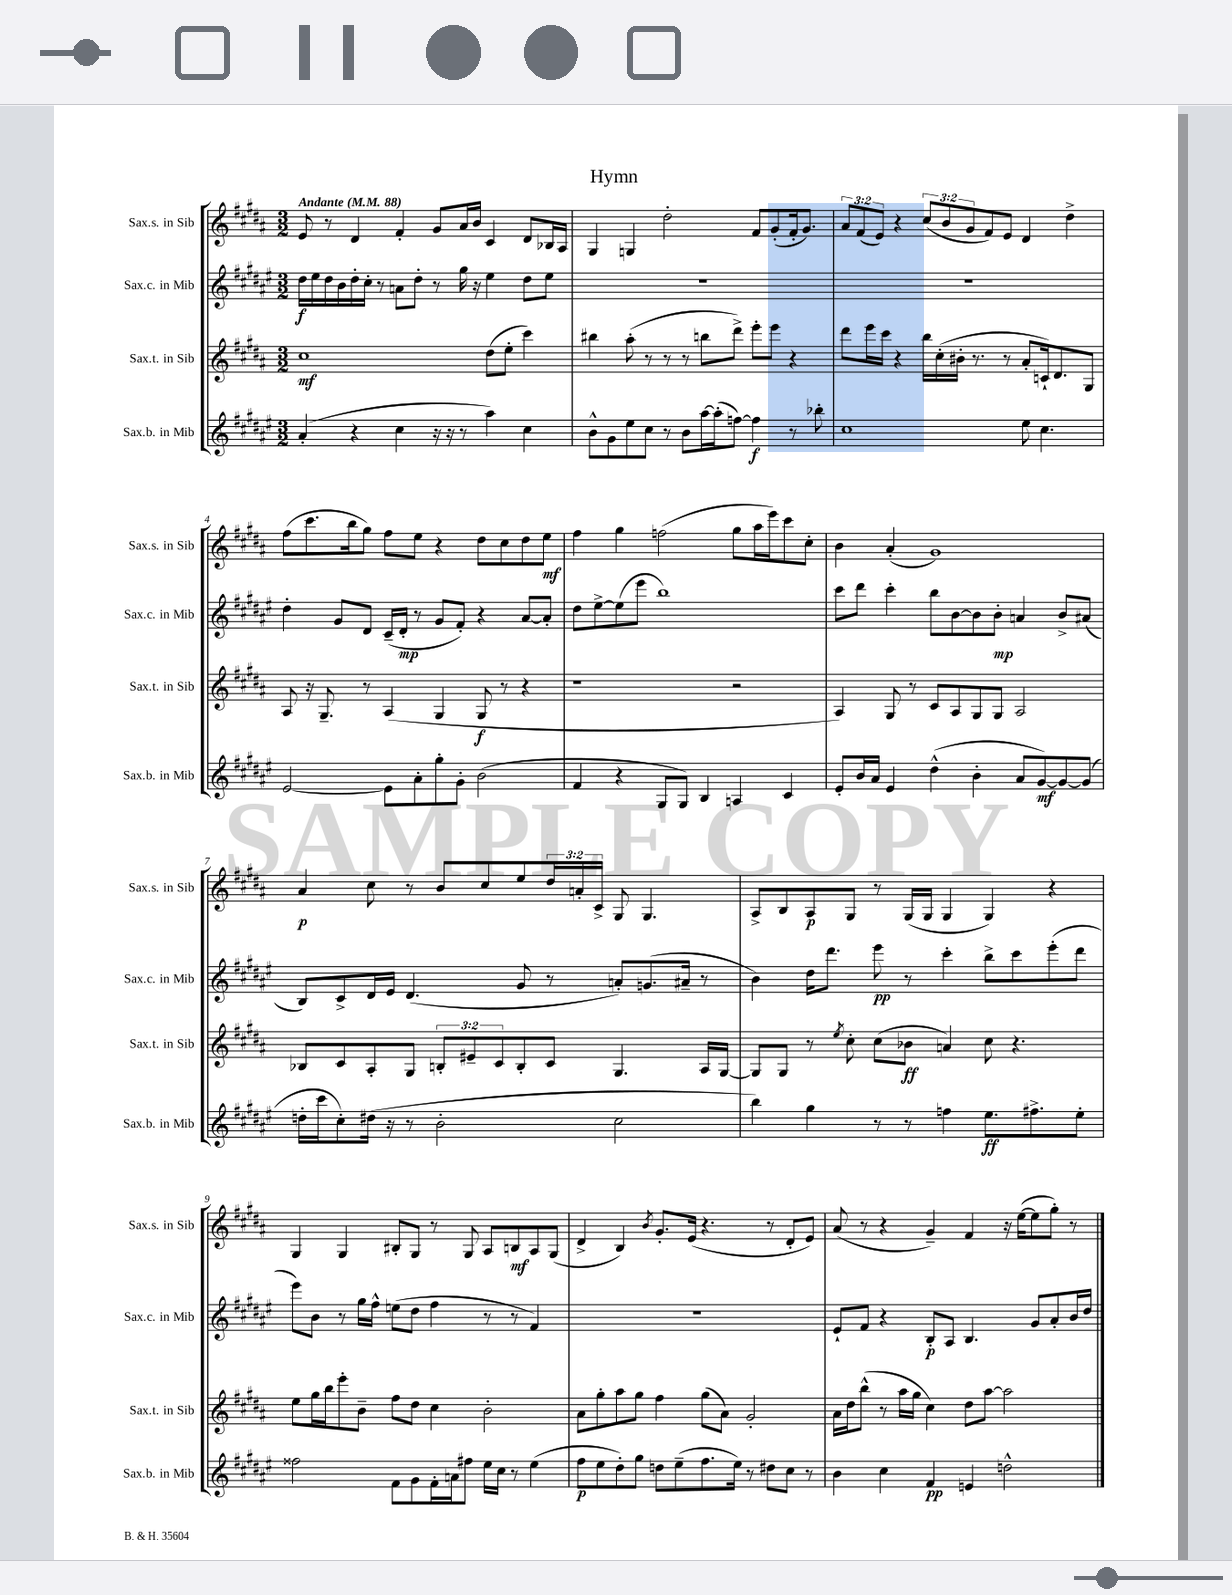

**kern	**kern	**kern	**kern
*staff4	*staff3	*staff2	*staff1
*clefG2	*clefG2	*clefG2	*clefG2
*k[f#c#g#d#a#e#]	*k[f#c#g#d#a#]	*k[f#c#g#d#a#e#]	*k[f#c#g#d#a#]
*M3/2	*M3/2	*M3/2	*M3/2
*MM88	*MM88	*MM88	*MM88
(4a#'	1cc#	16dd#	8e
.	.	16ee#	.
.	.	16dd#	8r
.	.	16b	.
4r	.	16dd#'	4d#
.	.	16cc#'	.
.	.	8r	.
4cc#	.	8a	4f#'
.	.	8dd#'	.
16r	.	8r	8g#
16r	.	.	.
8r	.	16gg#	16a#
.	.	16r	16b
4aa#)	(8dd#	4ee#	4c#
.	8ee'	.	.
4cc#	4ccc#)	8dd#	8d#
.	.	8ee#	16B-
.	.	.	16A#
=	=	=	=
8b^^	4bb#	1.r	4G#
8g#	.	.	.
8ee#	(8aa#'	.	4G
8cc#	8r	.	.
8r	8r	.	2dd#'
8b	8r	.	.
[16aa#	8bb	.	.
(16aa#']	.	.	.
[8ff)	8ddd#^)	.	.
4ff]	8eee'	.	8f#
.	8eee	.	(8g#'
8r	4r	.	16f#'
.	.	.	8.g#)
8bb-'	.	.	.
=	=	=	=
1cc#	8ddd#	1.r	12a#
.	.	.	(12f#
.	16eee	.	.
.	.	.	12e)
.	16ccc#	.	.
.	4r	.	4r
.	16bb	.	(12cc#
.	(16cc#'	.	.
.	.	.	12b
.	16b#'	.	.
.	.	.	12g#
.	8.r	.	.
.	.	.	8f#)
.	8r	.	8e
8ee#	8a#'	.	4d#
4.cc#	16c`)	.	.
.	8.d#	.	.
.	.	.	4dd#^
.	8G#	.	.
=	=	=	=
[2e#	8A#	4dd#'	(8ff#
.	16r	.	8.ccc#
.	8.G#~	.	.
.	.	8g#	.
.	.	.	16bb
.	8r	8d#	8gg#)
8e#]	(4A#	(16c#~	8ff#
.	.	16d#'	.
8a#'	.	8r	8ee
8gg#'	4G#	8g#	4r
8g#'	.	8f#')	.
(2b	8G#	4r	8dd#
.	8r	.	8cc#
.	4r	[8a#	8dd#
.	.	8a#']	8ee
=	=	=	=
4f#	1r	8dd#	4ff#
.	.	[8ee#^	.
4r	.	(8ee#]	4gg#
.	.	8eee#	.
8G#	.	1bb)	(2ff
8G#)	.	.	.
4B	.	.	.
4A	2r	.	8gg#
.	.	.	16aa#
.	.	.	16eee)
4c#	.	.	8ccc#
.	.	.	8cc#'
=	=	=	=
8e#'	4A#)	8ccc#	4b
16b	.	8ddd#	.
16a#	.	.	.
4e#	8G#	4ccc#'	(4a#'
.	8r	.	.
(4dd#^^	8c#	8bb	1g#)
.	8A#	[8b	.
4b'	8G#	8b]	.
.	8G#	8b'	.
8a#	2A#	4a	.
[8g#)	.	.	.
8g#_	.	8b^	.
(8g#]	.	(8a#	.
=	=	=	=
16dd'	8B-	8B)	4a#
16ccc#	.	.	.
8cc#')	8c#	8c#^	.
(16dd#	8A#'	16d#	8cc#
16r	.	16e#	.
8r	8G#	(4.d#	8r
2b'	12B'	.	8b
.	12e#~	.	.
.	.	.	8cc#
.	12c#	.	.
.	8B'	8g#	8ee
.	8c#	8r	24dd#
.	.	.	24a'
.	.	.	24c#^
2cc#	4.G#	8a')	8G#
.	.	(8.g	4.G#
.	.	16a#~	.
.	16A#	8r	.
.	[16G#	.	.
=	=	=	=
4bb)	8G#]	4b)	8A#^
.	8G#	.	8B
4gg#	8r	16dd#	8A#
.	.	8.ddd#	.
.	8qee	.	.
.	8cc#'	.	8G#
8r	(8cc#	8eee#	8r
8r	8b-	8r	(16G#
.	.	.	16G#
4ff	4a)	4ccc#'	4G#
8.ee#	8cc#	8bb^	4G#)
.	4.r	8ccc#	.
8.ff#^	.	.	.
.	.	(8eee#'	4r
8ee#'	.	8ddd#	.
=	=	=	=
2ff##	8ee	8eee#)	4G#
.	16gg#	8b	.
.	16bb	.	.
.	8eee'	8r	4G#
.	8b~	16gg#	.
.	.	16ff#^^	.
8f#	8ff#	(8ee	8B#'
8g#	8dd#	8dd#	8G#
16f#'	4cc#	4ff#	8r
16a	.	.	.
8ff#	.	.	8G#
16ee#	2b'	8r	8A#
16cc#	.	.	.
8r	.	8r	8B
(4ee#	.	4f#)	8A#
.	.	.	(8G#
=	=	=	=
8ff#	8a#	1.r	4d#^
8ee#	8gg#'	.	.
8dd#')	8aa#	.	4B)
8gg#	8gg#	.	.
.	.	.	8qb
8dd	4ff#	.	8.g#'
(8ee#~	.	.	.
.	.	.	(16e
8.ff#	(8gg#	.	4.r
.	8a#)	.	.
16ee#)	.	.	.
8r	2g#'	.	.
8dd#	.	.	8r
8cc#	.	.	8d#'
8r	.	.	8e)
=	=	=	=
4b	16a#	8e#`	(8a#
.	16dd#	.	.
.	(8bb^^	8f#	8r
4cc#	8r	4r	4r
.	16aa#	.	.
.	16gg#	.	.
4f#	4cc#)	8B'	4g#~)
.	.	8A#	.
4e	8dd#	4.B	4f#
.	[8aa#	.	.
2dd^^	2aa#]	.	16r
.	.	.	([16ee
.	.	8g#	8ee]
.	.	8a#'	8gg#')
.	.	16b	8r
.	.	16dd#	.
==	==	==	==
*-	*-	*-	*-
